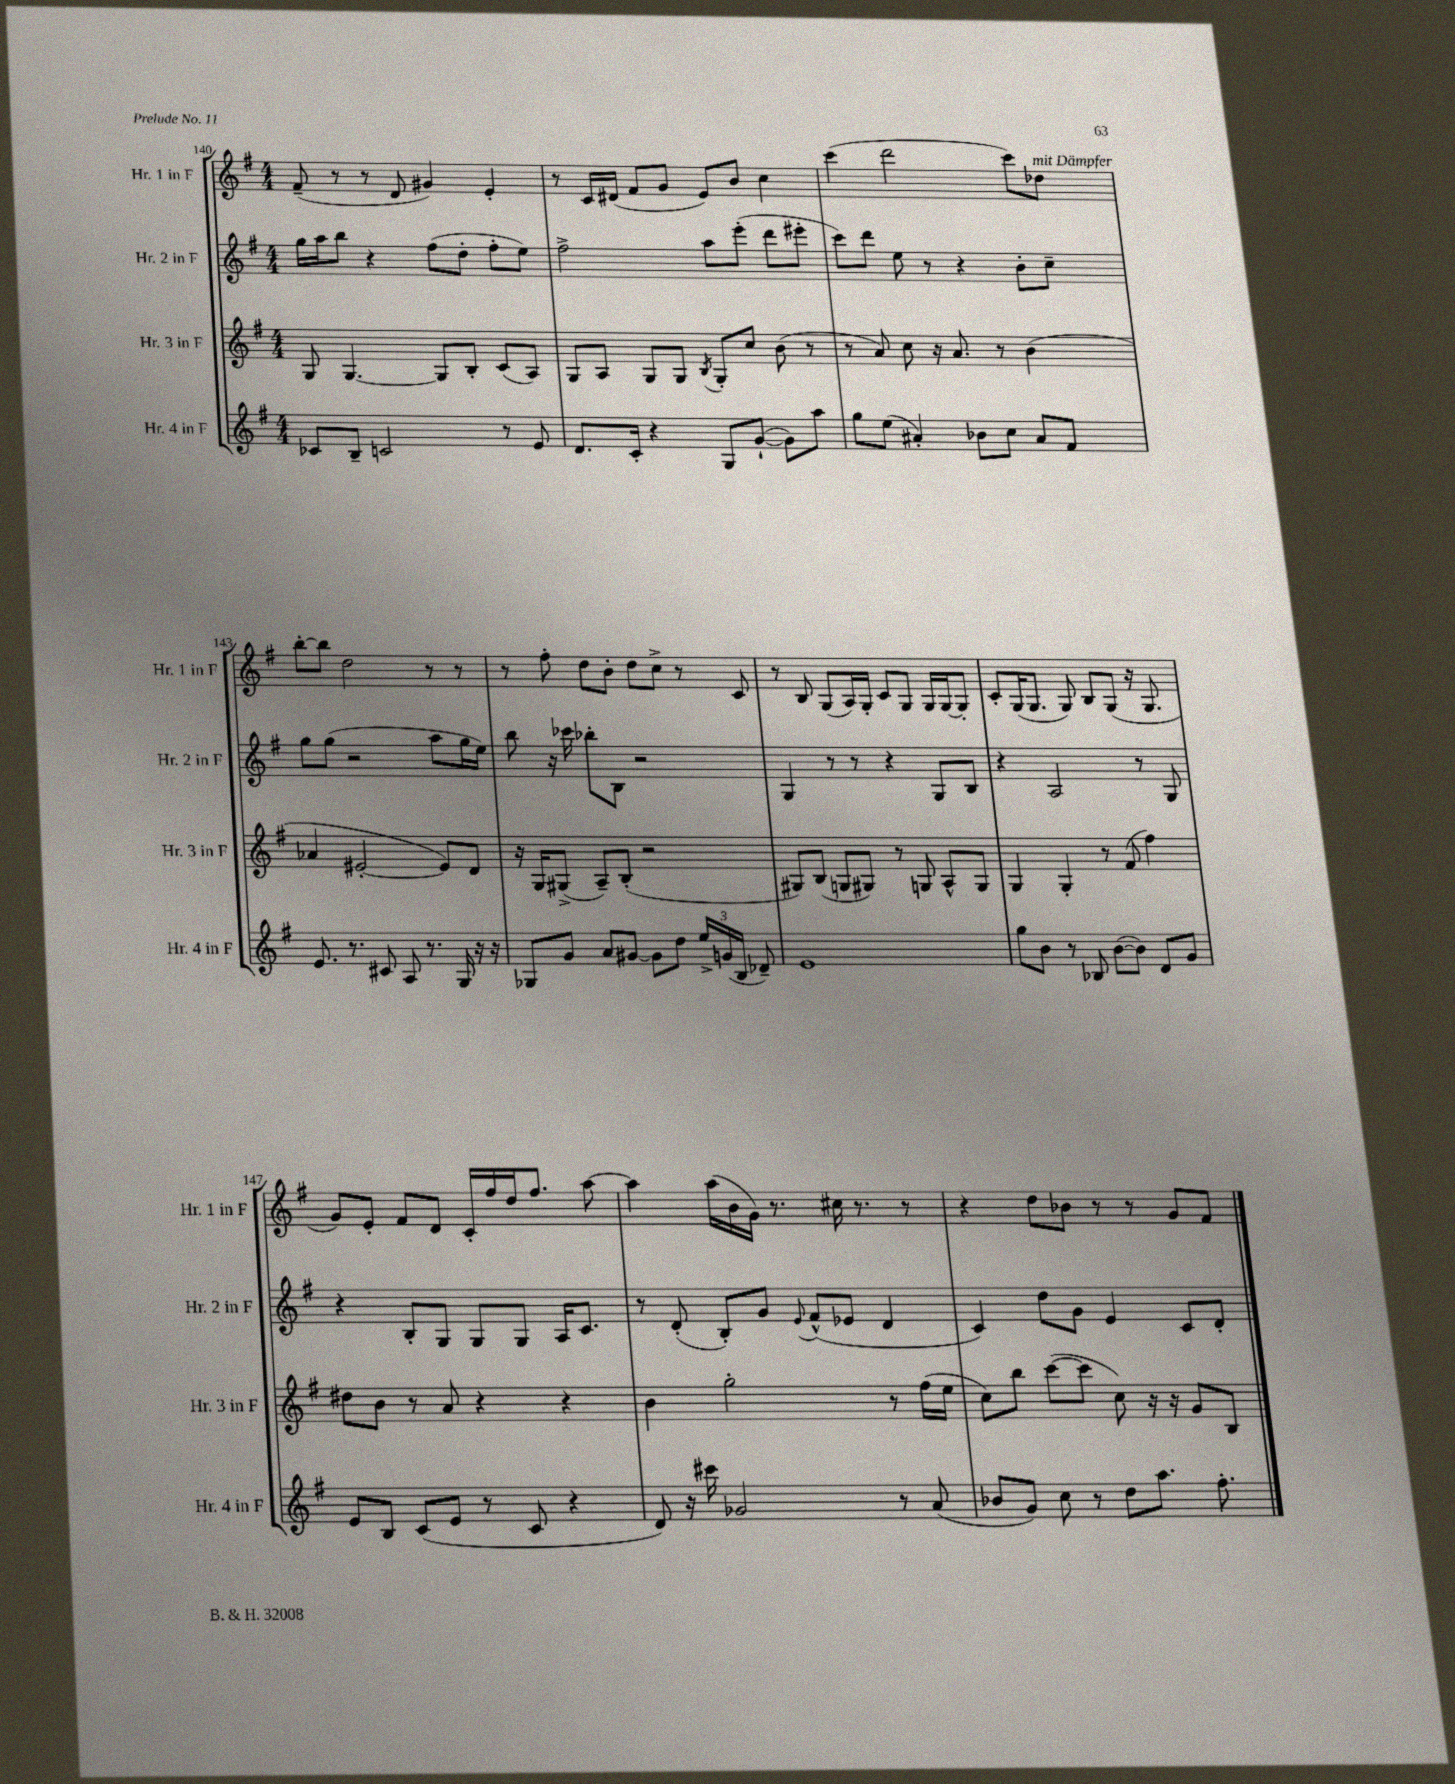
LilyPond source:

<<
\new StaffGroup <<
\new Staff = "s0" \with { instrumentName = "Hr. 1 in F" shortInstrumentName = "Hr. 1 in F" } {
    \clef treble \key g \major \numericTimeSignature \time 4/4
    \autoBeamOff fis'8--( r8 r8 d'8 gis'4) e'4-. |
    r8 c'16[ dis'16]( fis'8[ g'8] e'8[) b'8] c''4 |
    c'''4( d'''2 c'''8[) des''8]^\markup { \italic "mit Dämpfer" } |
    b''8[~-. b''8] d''2 r8 r8 |
    r8 fis''8-. d''8[ b'8]-. d''8[ c''8]-> r8 c'8 |
    r8 b8 g8[( a16) g16]-. c'8[ g8] g16[ g16~ g8]-. |
    c'8[-. g16( g8.] g8) b8[ g8]( r16 g8. |
    g'8[) e'8]-. fis'8[ d'8] c'16[-. fis''16 d''16 fis''8.] a''8~ |
    a''4 a''16[( b'16 g'16]) r8. cis''16 r8. r8 |
    r4 d''8[ bes'8] r8 r8 g'8[ fis'8] \bar "|." |
}
\new Staff = "s1" \with { instrumentName = "Hr. 2 in F" shortInstrumentName = "Hr. 2 in F" } {
    \clef treble \key g \major \numericTimeSignature \time 4/4
    \autoBeamOff g''16[ a''16 b''8] r4 fis''8[( d''8]-. fis''8[-. e''8]) |
    fis''2-> a''8[ e'''8]-.( d'''8[ eis'''8]-. |
    c'''8[) d'''8] e''8 r8 r4 b'8[-. c''8]-- |
    g''8[ g''8]( r2 a''8[ g''16 e''16]) |
    b''8 r16 ces'''16 bes''8[-. b8] r2 |
    g4 r8 r8 r4 g8[ b8] |
    r4 a2 r8 g8 |
    r4 b8[-. g8] g8[ g8] a16[ c'8.] |
    r8 d'8-.( b8[-.) g'8] \appoggiatura { e'8 } fis'8[-^( ees'8] d'4 |
    c'4) d''8[ g'8] e'4 c'8[ d'8]-. \bar "|." |
}
\new Staff = "s2" \with { instrumentName = "Hr. 3 in F" shortInstrumentName = "Hr. 3 in F" } {
    \clef treble \key g \major \numericTimeSignature \time 4/4
    \autoBeamOff g8 g4.~ g8[ b8]-. c'8[( a8]) |
    g8[ a8] g8[ g8] \acciaccatura { b8 } g8[-. c''8] b'8( r8 |
    r8 a'8) c''8 r16 a'8. r8 b'4( |
    aes'4 eis'2~-. eis'8[) d'8] |
    r16 g16[ gis8]->( a8[--) b8]-.( r2 |
    gis8[) b8]( g8[ gis8]) r8 g8 a8[-^ g8] |
    g4 g4-. r8 fis'8( fis''4) |
    dis''8[ b'8] r8 a'8 r4 r4 |
    b'4 g''2-. r8 fis''16[( e''16] |
    c''8[) b''8] c'''8[~( c'''8] c''8) r16 r16 g'8[ b8] \bar "|." |
}
\new Staff = "s3" \with { instrumentName = "Hr. 4 in F" shortInstrumentName = "Hr. 4 in F" } {
    \clef treble \key g \major \numericTimeSignature \time 4/4
    \autoBeamOff ces'8[ b8]-- c'2 r8 e'8 |
    d'8.[ c'16]-. r4 g8[ g'8]~-!( g'8[) a''8] |
    g''8[ e''8]( ais'4-.) bes'8[ c''8] ais'8[ fis'8] |
    e'8. r8. cis'8 a8 r8. g16 r16 r16 |
    ges8[ g'8] a'8[ gis'8]~ gis'8[ d''8] \tuplet 3/2 { e''16[-> g'16( b16] } des'8--) |
    e'1 |
    g''8[ b'8] r8 bes8 b'8[~( b'8]) d'8[ g'8] |
    e'8[ b8] c'8[( e'8] r8 c'8 r4 |
    d'8) r16 cis'''16 ges'2 r8 a'8( |
    bes'8[ g'8]) c''8 r8 d''8[ a''8.] fis''8.-. \bar "|." |
}
>>
>>
\layout { \context { \Score currentBarNumber = #140 } }
